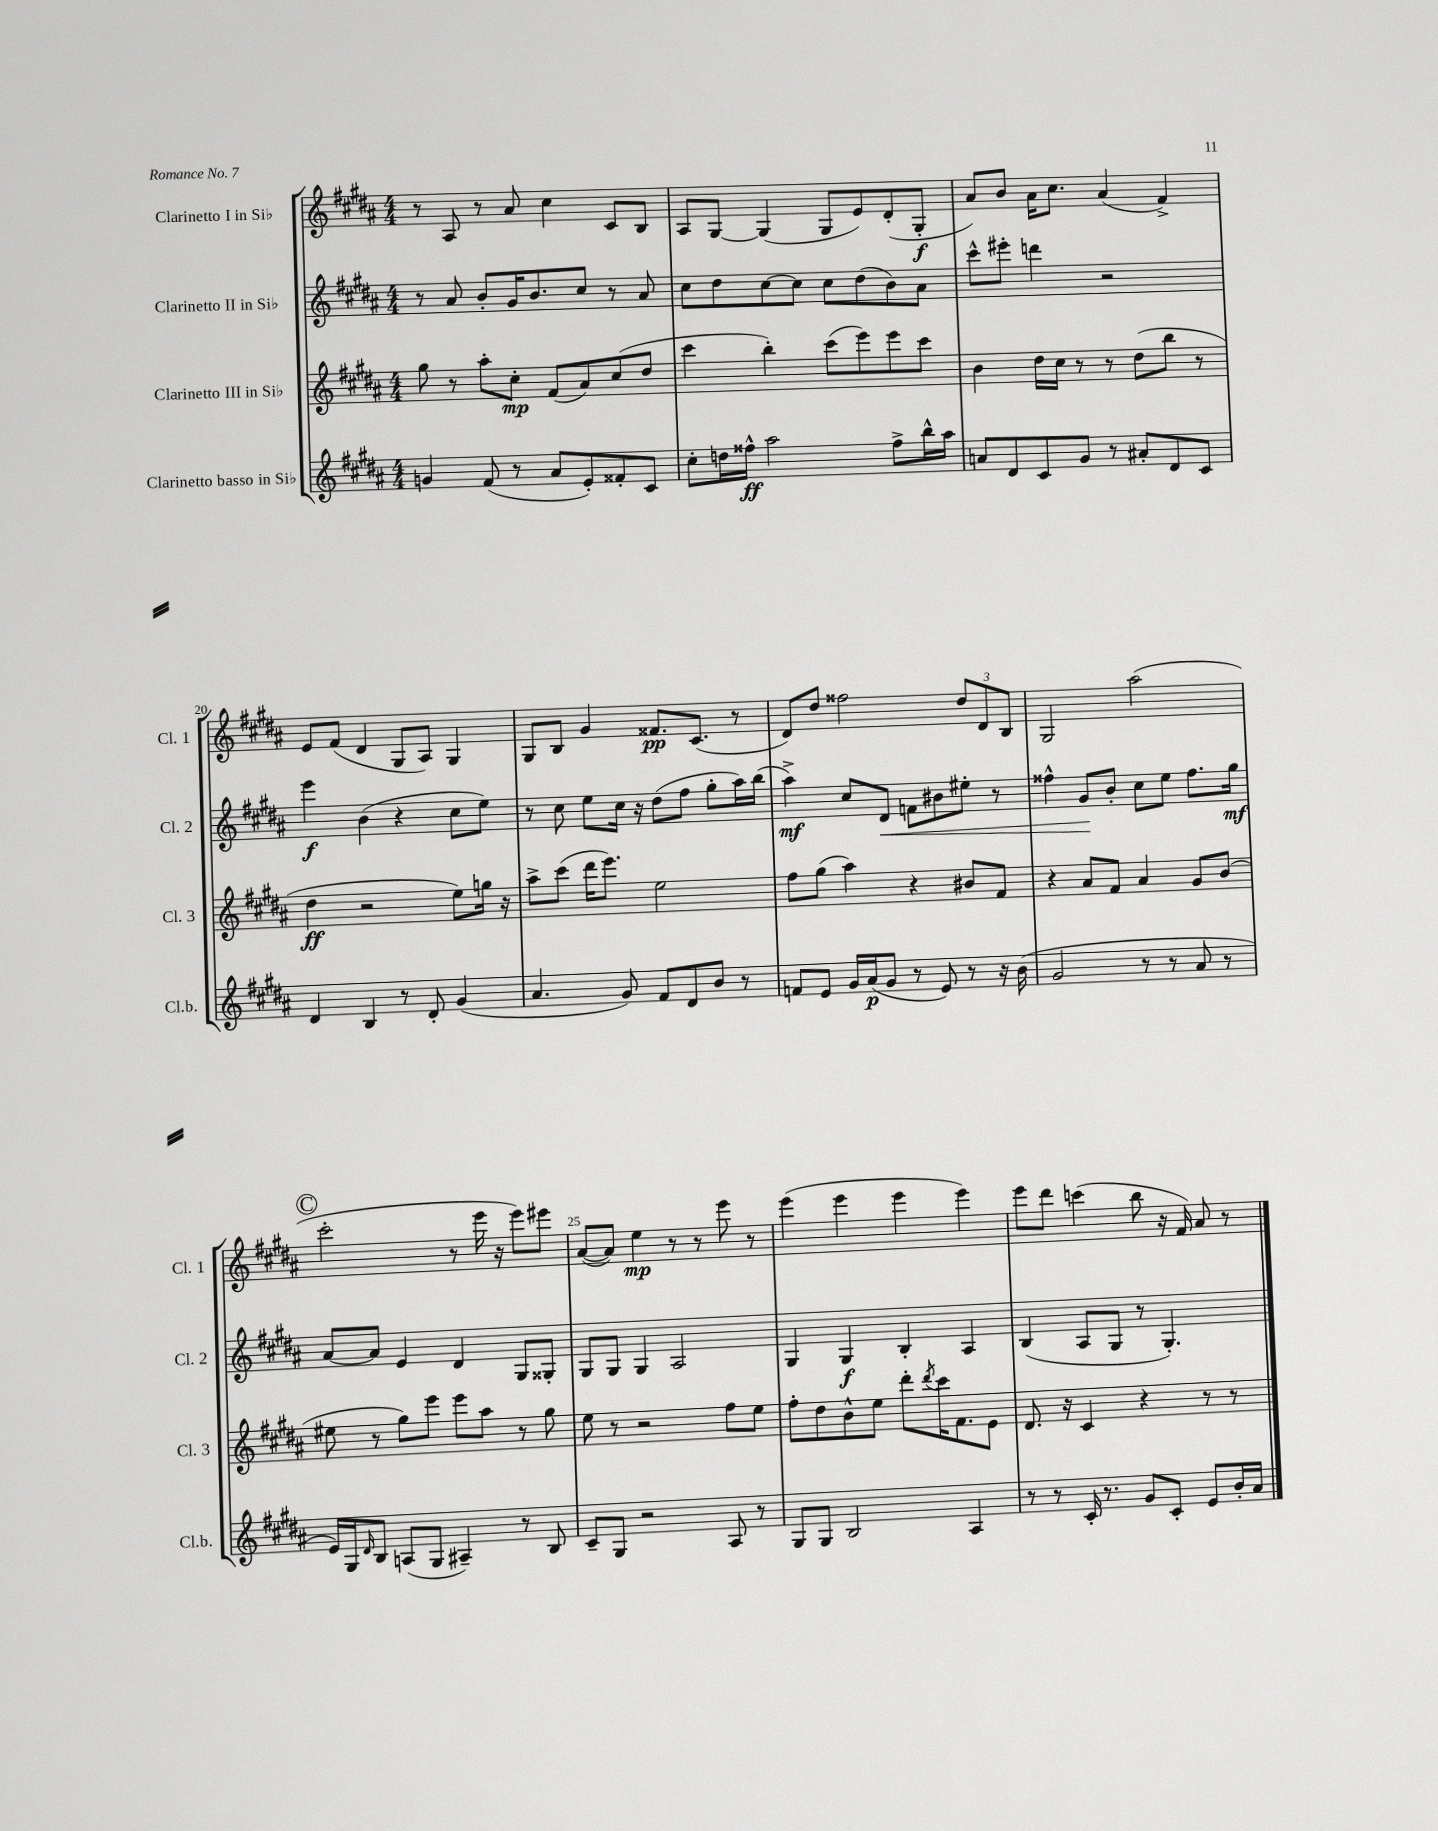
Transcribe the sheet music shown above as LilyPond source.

<<
\new StaffGroup <<
\new Staff = "s0" \with { instrumentName = "Clarinetto I in Sib" shortInstrumentName = "Cl. 1" } {
    \clef treble \key b \major \numericTimeSignature \time 4/4
    r8 ais8 r8 ais'8 cis''4 cis'8 b8 |
    ais8 gis8~ gis4( gis8 e'8) dis'8-.( gis8-.\f |
    ais'8) b'8 ais'16 cis''8. ais'4( fis'4->) |
    e'8 fis'8( dis'4 gis8 ais8) gis4 |
    gis8 b8 gis'4 fisis'8.\pp cis'8.( r8 |
    dis'8) dis''8 fisis''2 \tuplet 3/2 { dis''8 dis'8 b8 } |
    gis2 ais''2( |
    \mark \markup { \circle "C" } cis'''2-. r8 e'''16 r16 e'''8) eis'''8 |
    ais'8~( ais'8) e''4\mp r8 r8 e'''8 r8 |
    e'''4( e'''4 e'''4 e'''4) |
    e'''8 dis'''8 c'''4( b''8 r16 fis'16) ais'8 r8 \bar "|." |
}
\new Staff = "s1" \with { instrumentName = "Clarinetto II in Sib" shortInstrumentName = "Cl. 2" } {
    \clef treble \key b \major \numericTimeSignature \time 4/4
    r8 ais'8 b'8-. gis'16 b'8. cis''8 r8 ais'8 |
    cis''8 dis''8 cis''8~ cis''8 cis''8 dis''8( b'8) ais'8 |
    cis'''8-^ eis'''8-. d'''4 r2 |
    e'''4\f b'4( r4 cis''8 e''8) |
    r8 cis''8 e''8 cis''16 r16 dis''8( fis''8 gis''8-. ais''16) b''16( |
    ais''4->\mf) cis''8 dis'8\< f'8 bis'8 eis''8-. r8 |
    fisis''4-^ gis'8\! b'8-. cis''8 e''8 fisis''8. gis''16\mf |
    \mark \markup { \circle "C" } ais'8~ ais'8 e'4 dis'4 gis8 gisis8-. |
    gis8 gis8 gis4 ais2 |
    gis4 gis4\f b4-. ais4 |
    b4( ais8 gis8 r8 gis4.-.) \bar "|." |
}
\new Staff = "s2" \with { instrumentName = "Clarinetto III in Sib" shortInstrumentName = "Cl. 3" } {
    \clef treble \key b \major \numericTimeSignature \time 4/4
    gis''8 r8 ais''8-. cis''8-.\mp fis'8( ais'8) cis''8( dis''8 |
    cis'''4 b''4-.) cis'''8( e'''8) e'''8 cis'''8 |
    b'4 dis''16 cis''16 r8 r8 dis''8( b''8 r8 |
    dis''4\ff r2 e''8) g''16 r16 |
    ais''8-> cis'''8( dis'''16 e'''8.) e''2 |
    fis''8 gis''8( ais''4) r4 bis'8 fis'8 |
    r4 ais'8 fis'8 ais'4 gis'8 b'8( |
    \mark \markup { \circle "C" } eis''8 r8 gis''8) e'''8 e'''8 ais''8 r8 gis''8 |
    e''8 r8 r2 fis''8 e''8 |
    fis''8-. dis''8 b'8-^ e''8 dis'''8-. \acciaccatura { dis'''8 } cis'''16 fis'8. e'8 |
    dis'8. r16 cis'4 r4 r8 r8 \bar "|." |
}
\new Staff = "s3" \with { instrumentName = "Clarinetto basso in Sib" shortInstrumentName = "Cl.b." } {
    \clef treble \key b \major \numericTimeSignature \time 4/4
    g'4 fis'8( r8 ais'8 e'8-.) fisis'8-. cis'8 |
    cis''8-. d''16 fisis''16-^\ff ais''2 fisis''8-> b''16-^ ais''16 |
    a'8 dis'8 cis'8 gis'8 r8 ais'8-. dis'8 cis'8 |
    dis'4 b4 r8 dis'8-. gis'4( |
    ais'4. gis'8) fis'8 dis'8 b'8 r8 |
    f'8 e'8 gis'16 ais'16\p( gis'8 r8 e'8) r8 r16 b'16( |
    gis'2 r8 r8 ais'8 r8 |
    \mark \markup { \circle "C" } e'16) gis16 \grace { dis'16 } b8 a8( gis8 ais4--) r8 b8 |
    cis'8-- gis8 r2 ais8 r8 |
    gis8 gis8 b2 ais4 |
    r8 r8 cis'16-. r8. gis'8 cis'8-. e'8 b'16-. ais'16 \bar "|." |
}
>>
>>
\layout { \context { \Score currentBarNumber = #17 \override BarNumber.break-visibility = ##(#f #t #t) barNumberVisibility = #(every-nth-bar-number-visible 5) } }
